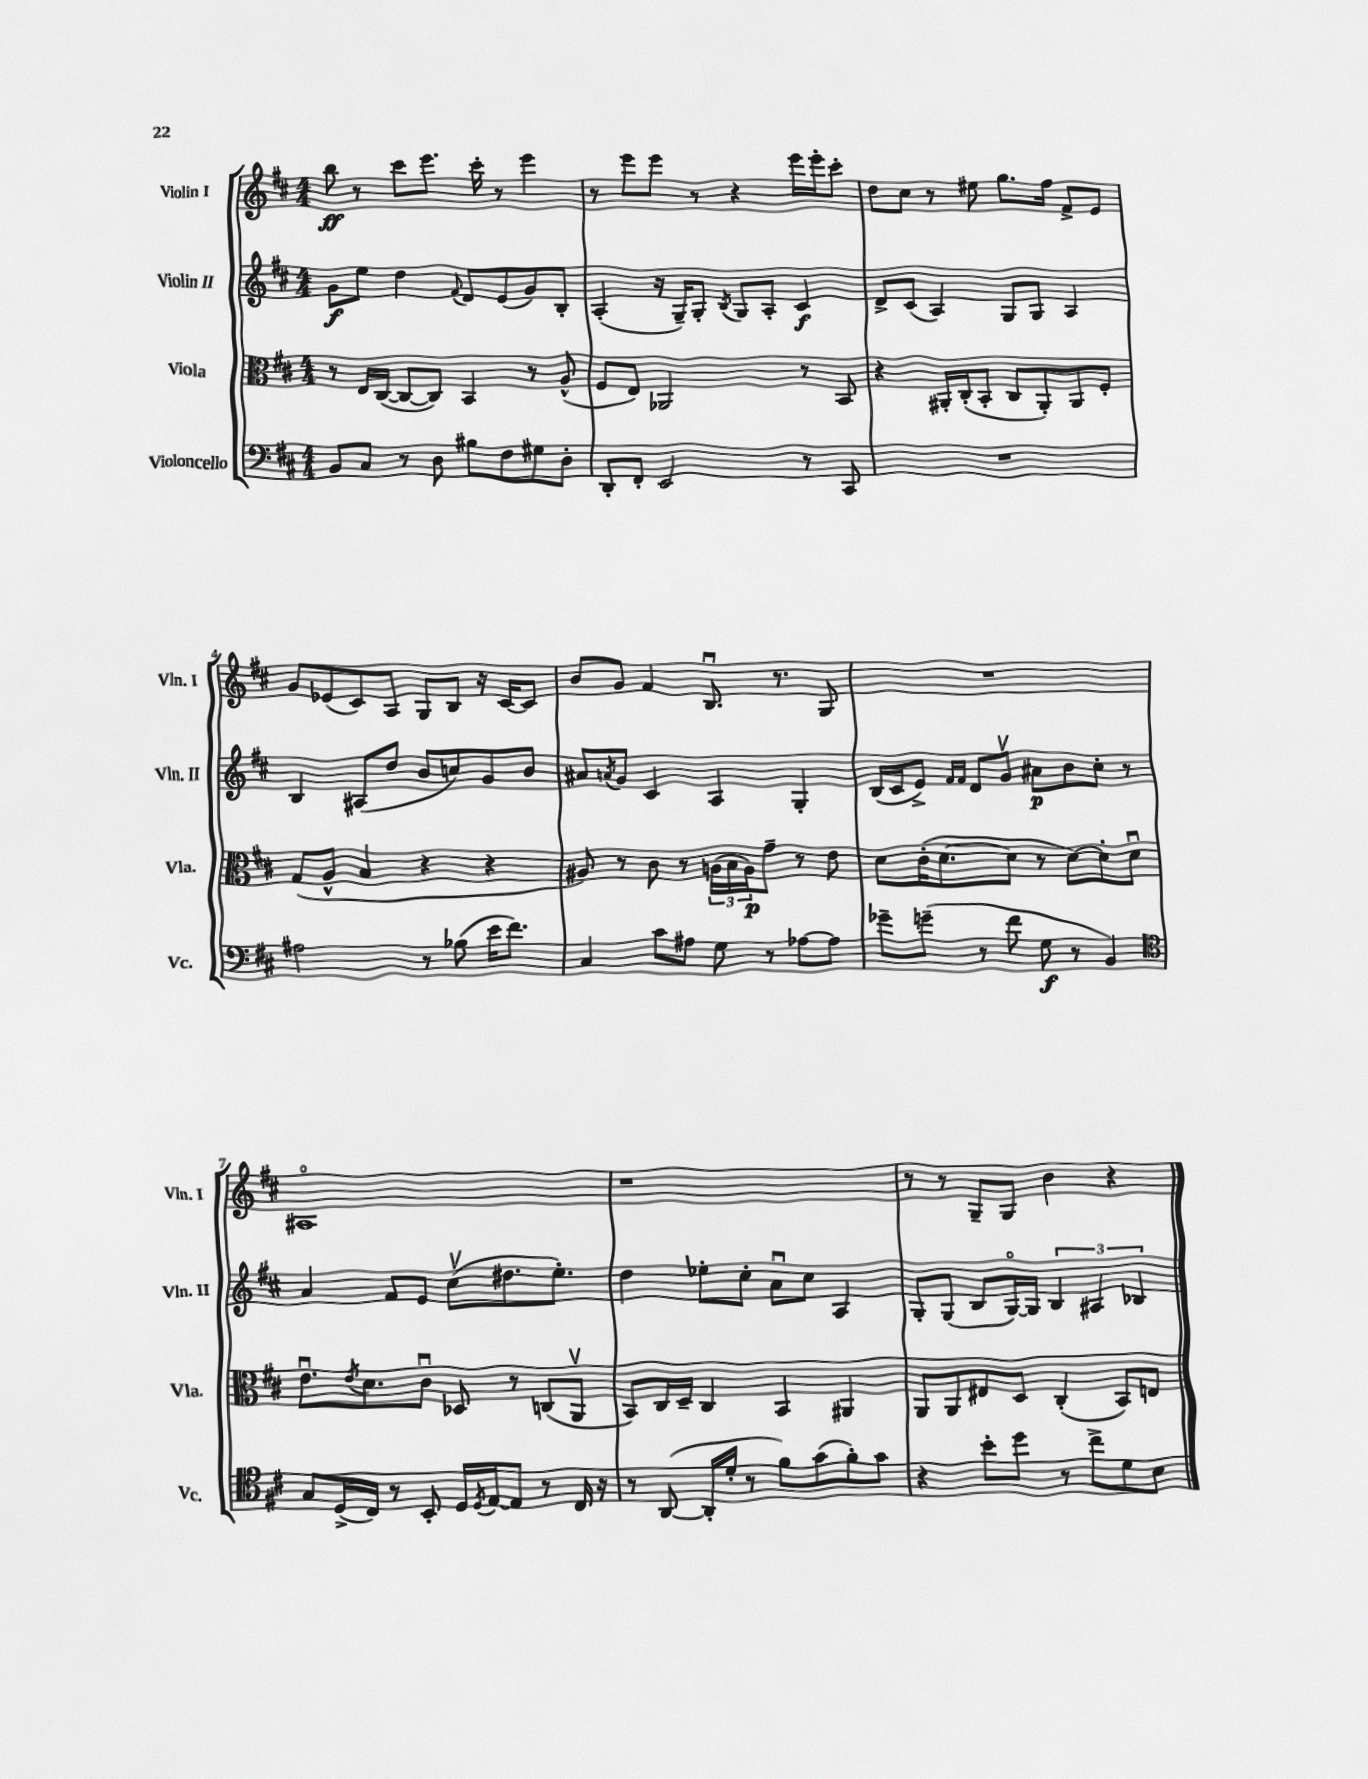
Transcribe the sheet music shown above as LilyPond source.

<<
\new StaffGroup <<
\new Staff = "s0" \with { instrumentName = "Violin I" shortInstrumentName = "Vln. I" } {
    \clef treble \key d \major \numericTimeSignature \time 4/4
    b''8\ff r8 cis'''8 e'''8. cis'''16-. r8 e'''4 |
    r8 e'''8 e'''8 r8 r4 e'''16 e'''16-. cis'''8-. |
    d''8 cis''8 r8 eis''8 g''8. fis''16 fis'8-> e'8 |
    g'8 ees'8( cis'8) a8 g8 b8 r16 cis'16~ cis'8 |
    b'8 g'8 fis'4 b8.\downbow r8. g8 |
    R1 |
    ais1\flageolet |
    r1 |
    r8 r8 g8-- g8 b'4 r4 \bar "|." |
}
\new Staff = "s1" \with { instrumentName = "Violin II" shortInstrumentName = "Vln. II" } {
    \clef treble \key d \major \numericTimeSignature \time 4/4
    g'8\f e''8 d''4 \appoggiatura { fis'8 } d'8 e'8( g'8) b8-. |
    a4-.( r16 g16--) g8-. \acciaccatura { b8 } g8 a8-. cis'4\f |
    d'8-> cis'8( a4) g8 g8 a4 |
    b4 ais8( d''8 b'8 c''8) g'8 b'8 |
    ais'8 \acciaccatura { a'8 } g'8 cis'4 a4 g4-. |
    b16( cis'16 e'8->) \grace { fis'16 fis'16 } d'8 g'8\upbow ais'8\p b'8 cis''8-. r8 |
    a'4 fis'8 e'8 cis''8\upbow( dis''8. e''8.-.) |
    d''4 ees''8-. cis''8-. a'8\downbow cis''8 a4 |
    g8-. g8( b8 g16~\flageolet) g16 \tuplet 3/2 { b4 ais4 bes4 } \bar "|." |
}
\new Staff = "s2" \with { instrumentName = "Viola" shortInstrumentName = "Vla." } {
    \clef alto \key d \major \numericTimeSignature \time 4/4
    r8 e16 cis16~( cis8~ cis8) b,4 r8 a8-^( |
    fis8 e8) aes,2 r8 b,8 |
    r4 ais,16-. cis16-.( b,8-. cis8 ais,8-.) ais,8 fis8-. |
    g8( a8-^ b4 r4 r4 |
    ais8) r8 cis'8 r8 \tuplet 3/2 { a16( b16 a16\p) } g'8-- r8 e'8 |
    d'8 cis'16-.( d'8.~ d'8 r8 d'8~) d'8-. d'8\downbow |
    e'8.\downbow \acciaccatura { e'8 } d'8. cis'8\downbow des8 r8 c8( a,8\upbow |
    b,8) cis16 d16-- cis4 b,4 ais,4 |
    a,8 a,8 eis8 d8 cis4-.( b,8) e8 \bar "|." |
}
\new Staff = "s3" \with { instrumentName = "Violoncello" shortInstrumentName = "Vc." } {
    \clef bass \key d \major \numericTimeSignature \time 4/4
    b,8 cis8 r8 d8 bis8 fis8 gis8 d8-. |
    d,8-. fis,8-. e,2 r8 cis,8 |
    R1 |
    ais2 r8 bes8( e'16 fis'8.) |
    cis4 cis'8 ais8 g8 r8 aes8~ aes8 |
    ges'8-- g'8--( r8 fis'8 g8\f r8 b,4) |
    \clef tenor g8 d16->( cis16) r8 b,8-. d16 \acciaccatura { d8 } e16~ e8 r8 cis16 r16 |
    r8 a,8~( a,16-. d'16-. r8 fis'8) g'8( fis'8-.) g'8 |
    r4 b'8-. d''8 r8 cis''8-> d'8 b8 \bar "|." |
}
>>
>>
